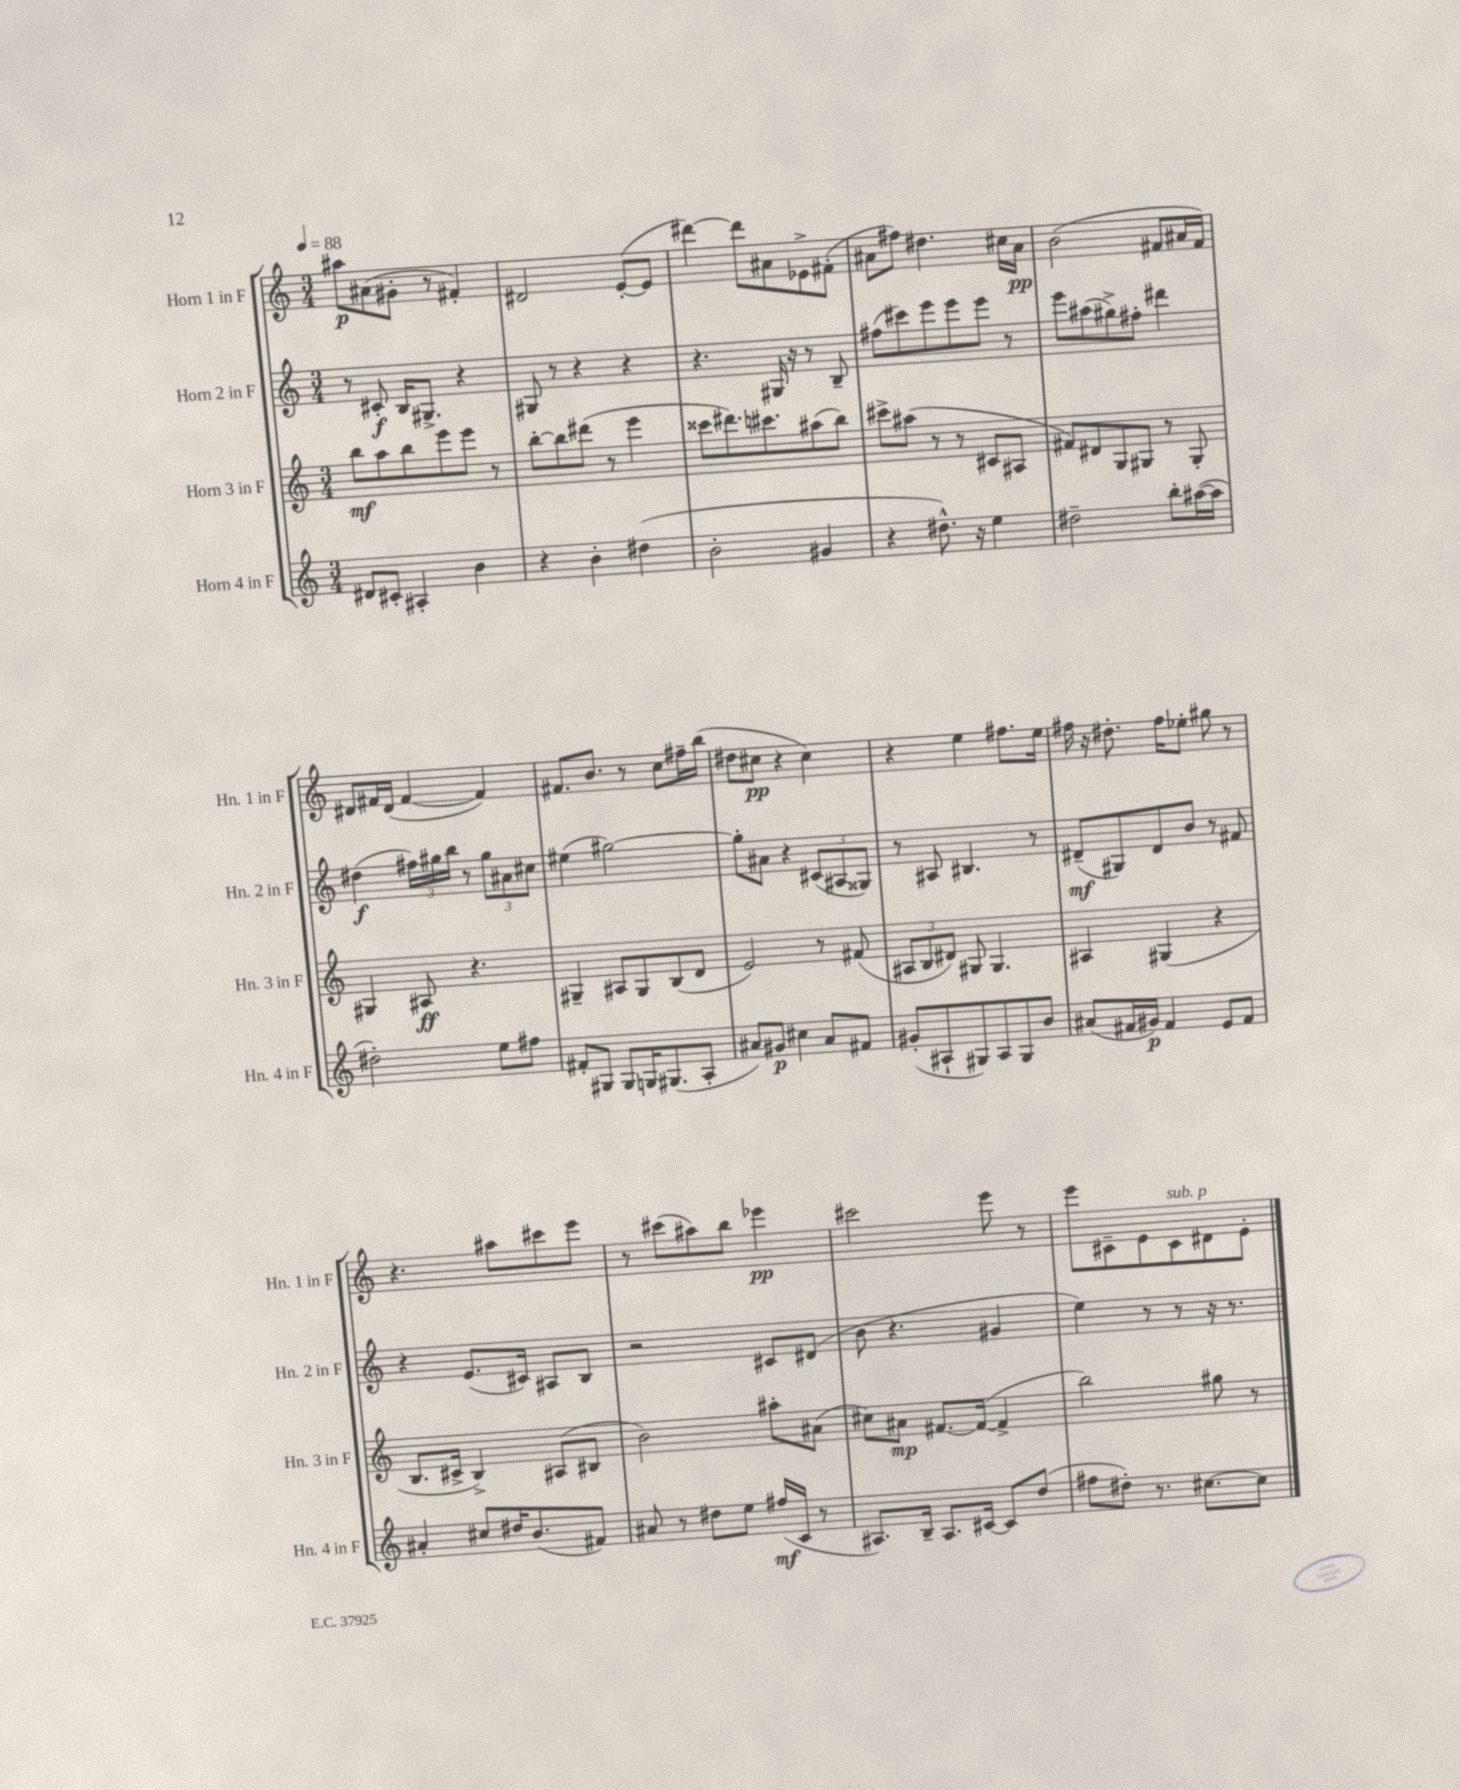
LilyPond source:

<<
\new StaffGroup <<
\new Staff = "s0" \with { instrumentName = "Horn 1 in F" shortInstrumentName = "Hn. 1 in F" } {
    \clef treble \key c \major \numericTimeSignature \time 3/4 \tempo 4 = 88
    ais''8\p ais'8( gis'8-. r8 fis'4-.) |
    dis'2 e'8~-.( e'8 |
    dis'''4~) dis'''8 ais'8 ees'8-> fis'8-.( |
    ais'8 fis''8) dis''4. cis''16 ais'16\pp |
    b'2( fis'8 ais'16 fis'16) |
    dis'8 fis'16 dis'16( fis'4~ fis'4) |
    fis'8. b'8. r8 c''8 fis''16-- b''16( |
    dis''8 cis''8\pp r4 cis''4) |
    r4 e''4 fis''8. e''16 |
    fis''16 r16 dis''8.-. fis''16 ees''8-. gis''8 r8 |
    r4. ais''8 cis'''8 e'''8 |
    r8 cis'''8( ais''8) b''8 ees'''4\pp |
    cis'''2 e'''8 r8 |
    e'''8 cis'8-- e'8 cis'8^\markup { \italic "sub. p" } dis'8 e'8-. \bar "|." |
}
\new Staff = "s1" \with { instrumentName = "Horn 2 in F" shortInstrumentName = "Hn. 2 in F" } {
    \clef treble \key c \major \numericTimeSignature \time 3/4
    r8 cis'8-.\f b16 gis8.-> r4 |
    gis8 r8 r4 r4 |
    r4. gis16 r16 r8 b8-- |
    fis''8( cis'''8) e'''8 e'''8 e'''8 r8 |
    e'''8 ais''8( gis''8->) fis''8-. dis'''4 |
    dis''4\f( \tuplet 3/2 { fis''16) gis''16 b''16 } r8 \tuplet 3/2 { gis''8 ais'8 cis''8 } |
    eis''4( gis''2~) |
    gis''8-. ais'8 r4 \tuplet 3/2 { cis'8( ais8 gisis8) } |
    r8 ais8 bis4. r8 |
    dis'8--\mf( gis8) dis'8 b'8 r8 fis'8 |
    r4 e'8.( cis'16) ais8 b8 |
    r2 cis'8 dis'8( |
    b'8 r4. gis'4 |
    e''4) r8 r8 r16 r8. \bar "|." |
}
\new Staff = "s2" \with { instrumentName = "Horn 3 in F" shortInstrumentName = "Hn. 3 in F" } {
    \clef treble \key c \major \numericTimeSignature \time 3/4
    b''8\mf a''8 b''8 e'''8 e'''8 r8 |
    b''8~-. b''8 dis'''8( r8 e'''4 |
    cisis'''8 dis'''8.) cis'''8. ais''8( b''8) |
    cis'''8-> ais''8( r8 r8 cis'8 ais8 |
    fis'8) dis'8 g8 gis8 r8 gis8-. |
    gis4 ais8\ff r4. |
    gis4-- ais8 gis8 b8( d'8 |
    e'2) r8 fis'8( |
    \tuplet 3/2 { ais8 b8 dis'8) } gis8 gis4. |
    ais4 gis4( r4 |
    b8. cis'16-> b4->) ais8( bis8 |
    b'2) ais''8-. ais'8( |
    cis''8) ais'8\mp fis'8.~ fis'16~( fis'4-> |
    b''2) gis''8 r8 \bar "|." |
}
\new Staff = "s3" \with { instrumentName = "Horn 4 in F" shortInstrumentName = "Hn. 4 in F" } {
    \clef treble \key c \major \numericTimeSignature \time 3/4
    dis'8 cis'8-. ais4-. b'4 |
    r4 b'4-. dis''4( |
    b'2-. gis'4 |
    r4 dis''8.-^) r16 e''4 |
    dis''2-- b''8-. ais''16~( ais''16 |
    dis''2-.) e''8 fis''8 |
    fis'8-. gis8 gis8 g16 gis8.( a8-. |
    ais'8) gis'8\p cis''4 ais'8 fis'8 |
    gis'8-.( ais8-! gis8) ais8 gis8 b'8 |
    ais'8( fis'16 gis'16\p) fis'4 e'8 fis'8 |
    ais'4-. cis''8 dis''16 b'8.( fis'8) |
    ais'8 r8 dis''8 e''8 fis''16\mf( c'16 r8 |
    ais8.) b16-- ais8. cis'16~ cis'8 d''8( |
    fis''8 dis''8-.) r8. cis''8.~ cis''8 \bar "|." |
}
>>
>>
\layout { \context { \Score \remove "Bar_number_engraver" } }
